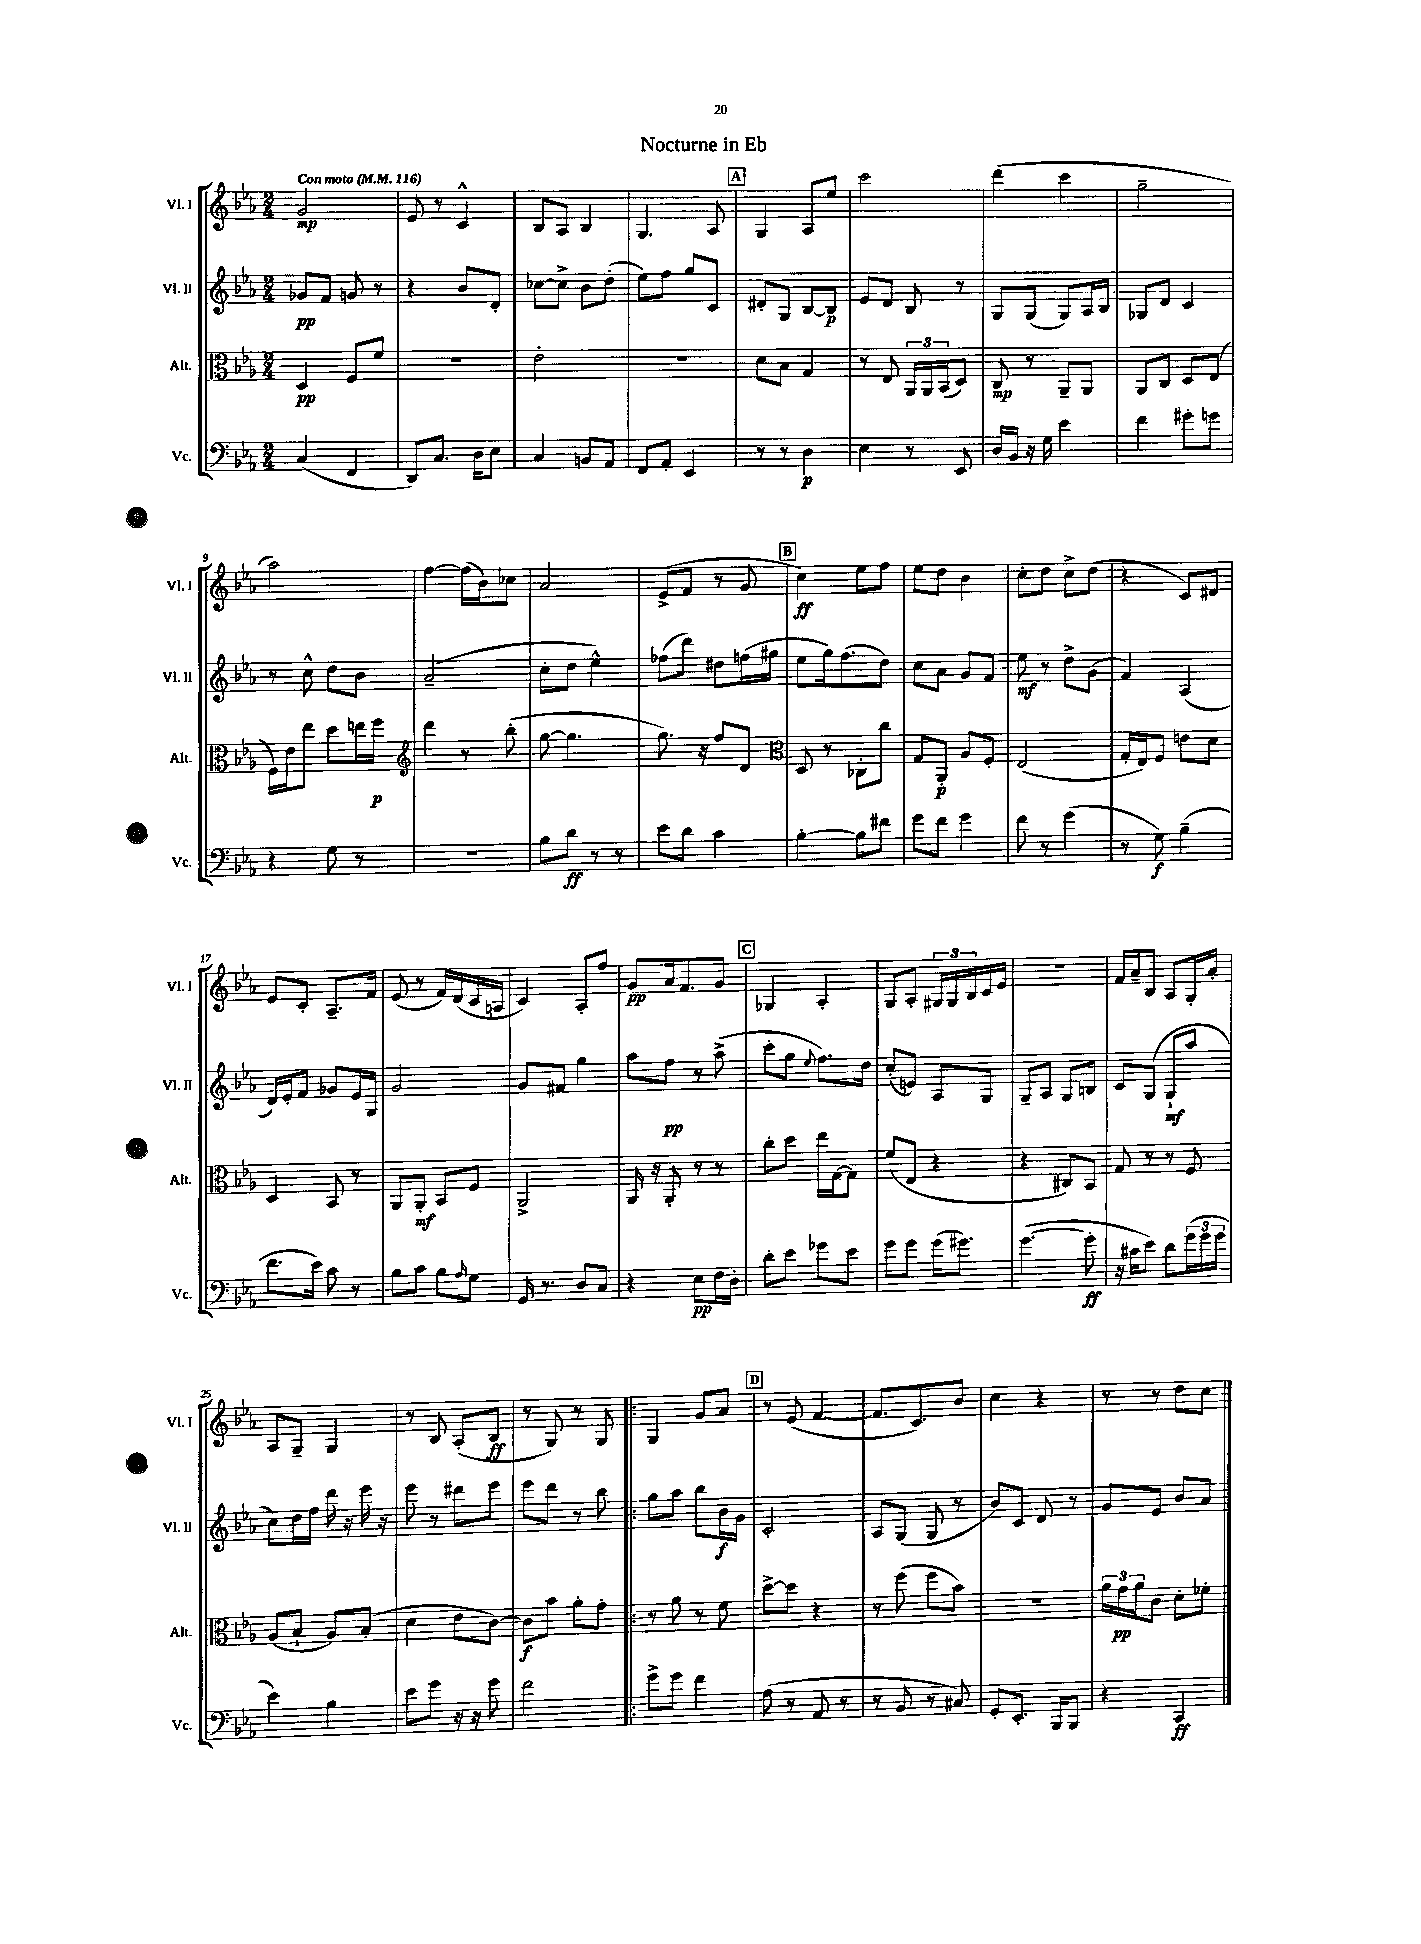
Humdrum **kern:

**kern	**dynam	**kern	**dynam	**kern	**dynam	**kern	**dynam
*part4	*part4	*part3	*part3	*part2	*part2	*part1	*part1
*staff4	*staff4	*staff3	*staff3	*staff2	*staff2	*staff1	*staff1
*I"Vc.	*	*I"Alt.	*	*I"Vl. II	*	*I"Vl. I	*
*I'Vc.	*	*I'Alt.	*	*I'Vl. II	*	*I'Vl. I	*
*clefF4	*	*clefC3	*	*clefG2	*	*clefG2	*
*k[b-e-a-]	*	*k[b-e-a-]	*	*k[b-e-a-]	*	*k[b-e-a-]	*
*M2/4	*	*M2/4	*	*M2/4	*	*M2/4	*
*MM116	*	*MM116	*	*MM116	*	*MM116	*
=1	=1	=1	=1	=1	=1	=1	=1
!	!	!	!	!	!	!LO:TX:a:B:t=Con moto	!
(4C/	.	4D/	pp	8g-X/L	pp	2g/	mp
.	.	.	.	8f/J	.	.	.
4FF/	.	8F/L	.	8gn/	.	.	.
.	.	8f/J	.	8r	.	.	.
=2	=2	=2	=2	=2	=2	=2	=2
8DD/L)	.	2r	.	4r	.	8e-/	.
8.C/J	.	.	.	.	.	8r	.
.	.	.	.	8b-/L	.	4c^^/	.
16D\KL	.	.	.	.	.	.	.
8E-\J	.	.	.	8d'/J	.	.	.
=3	=3	=3	=3	=3	=3	=3	=3
4C/	.	2e-'\	.	[8cc-X\L	.	8B-/L	.
.	.	.	.	8cc-^\J]	.	8A-/J	.
8BBn/L	.	.	.	8b-\L	.	4B-/	.
8AA-/J	.	.	.	(8dd'\J	.	.	.
=4	=4	=4	=4	=4	=4	=4	=4
8FF/L	.	2r	.	8ee-\L)	.	4.G/	.
8AA-'/J	.	.	.	8ff\J	.	.	.
4EE-/	.	.	.	8gg/L	.	.	.
.	.	.	.	8c/J	.	8A-/	.
!!LO:REH:place=s1:t=A
=5	=5	=5	=5	=5	=5	=5	=5
8r	.	8d\L	.	8d#X'/L	.	4G/	.
8r	.	8B-\J	.	8G/J	.	.	.
4D\	p	4G/	.	[8B-/L	.	8A-/L	.
.	.	.	.	8B-/J]	p	8ee-/J	.
=6	=6	=6	=6	=6	=6	=6	=6
4E-\	.	8r	.	8e-/L	.	2ccc\	.
.	.	8E-/	.	8d/J	.	.	.
8r	.	24AA-/LL	.	8B-/	.	.	.
.	.	24AA-/	.	.	.	.	.
.	.	(24BB-/J	.	.	.	.	.
8EE-/	.	8D/J)	.	8r	.	.	.
=7	=7	=7	=7	=7	=7	=7	=7
16D/LL	.	8C/	mp	8G/L	.	(4ddd\	.
16BB-/JJ	.	.	.	.	.	.	.
16r	.	8r	.	(8G/J	.	.	.
16G\	.	.	.	.	.	.	.
4e-\	.	8AA-~/L	.	8G/L)	.	4ccc\	.
.	.	8AA-/J	.	16A-/L	.	.	.
.	.	.	.	16B-/JJ	.	.	.
=8	=8	=8	=8	=8	=8	=8	=8
4f\	.	8AA-/L	.	8G-X/L	.	2gg~\	.
.	.	8C/J	.	8d/J	.	.	.
8g#X'\L	.	8D/L	.	4c/	.	.	.
8gn\J	.	(8E-/J	.	.	.	.	.
!!LO:LB:g=z
=9	=9	=9	=9	=9	=9	=9	=9
4r	.	16F\LL)	.	8r	.	2aa-\)	.
.	.	16e-\J	.	.	.	.	.
.	.	8ee-\J	.	8cc^^\	.	.	.
8G\	.	8dd\L	.	8dd\L	.	.	.
8r	.	16een\L	.	8b-\J	.	.	.
.	.	16ff\JJ	p	.	.	.	.
=10	=10	=10	=10	=10	=10	=10	=10
*	*	*clefG2	*	*	*	*	*
2r	.	4ddd\	.	(2a-~/	.	[4ff\	.
.	.	8r	.	.	.	(16ff\LL]	.
.	.	.	.	.	.	16b-\J)	.
.	.	(8bb-'\	.	.	.	8cc-X\J	.
=11	=11	=11	=11	=11	=11	=11	=11
8B-\L	.	[8gg\	.	8cc'\L	.	2a-/	.
8d\J	ff	4.gg\]	.	8dd\J	.	.	.
8r	.	.	.	4ee-^^\)	.	.	.
8r	.	.	.	.	.	.	.
=12	=12	=12	=12	=12	=12	=12	=12
8e-\L	.	8.gg\)	.	(8ff-X\L	.	(8e-^/L	.
8d\J	.	.	.	8ddd\J)	.	8f/J	.
.	.	16r	.	.	.	.	.
4c\	.	8ff/L	.	8dd#X\L	.	8r	.
.	.	8d/J	.	(16ffn\L	.	8g/	.
.	.	.	.	16gg#X\JJ	.	.	.
!!LO:REH:place=s1:t=B
=13	=13	=13	=13	=13	=13	=13	=13
*	*	*clefC3	*	*	*	*	*
[4B-'\	.	8D/	.	8ee-\L	.	4cc\)	ff
.	.	8r	.	16gg\k)	.	.	.
.	.	.	.	(8.ff\	.	.	.
8B-\L]	.	8C-X'\L	.	.	.	8ee-\L	.
8f#X\J	.	8cc\J	.	8dd\J)	.	8ff\J	.
=14	=14	=14	=14	=14	=14	=14	=14
8g\L	.	8G/L	.	8cc\L	.	8ee-\L	.
8f\J	.	8AA-'/J	p	8a-\J	.	8dd\J	.
4g\	.	8A-/L	.	8g/L	.	4b-\	.
.	.	8F'/J	.	8f/J	.	.	.
=15	=15	=15	=15	=15	=15	=15	=15
8f\	.	(2E-/	.	8ee-\	mf	8cc'\L	.
8r	.	.	.	8r	.	8dd\J	.
(4g\	.	.	.	8dd^\L	.	8cc^\L	.
.	.	.	.	(8g\J	.	(8dd\J	.
=16	=16	=16	=16	=16	=16	=16	=16
8r	.	16G'/LL	.	4f/)	.	4r	.
.	.	16E-/J)	.	.	.	.	.
8G\)	f	8F/J	.	.	.	.	.
(4B-~\	.	8en\L	.	(4A-/	.	8c/L)	.
.	.	8d\J	.	.	.	8d#X/J	.
!!LO:LB:g=z
=17	=17	=17	=17	=17	=17	=17	=17
8.f\L	.	4D/	.	16d/LL)	.	8e-/L	.
.	.	.	.	16e-'/J	.	.	.
.	.	.	.	8f/J	.	8c'/J	.
16e-\Jk)	.	.	.	.	.	.	.
8c\	.	8BB-/	.	8g-X/L	.	8.A-~/L	.
8r	.	8r	.	16e-/L	.	.	.
.	.	.	.	16G/JJ	.	16f/Jk	.
=18	=18	=18	=18	=18	=18	=18	=18
8B-\L	.	8AA-/L	.	2g/	.	(8e-/	.
8c\J	.	8AA-'/J	mf	.	.	8r	.
8B-\L	.	8BB-/L	.	.	.	16f/LL)	.
.	.	.	.	.	.	(16d/	.
16qqA-/	.	.	.	.	.	.	.
8G\J	.	8F/J	.	.	.	16c/	.
.	.	.	.	.	.	16An/JJ	.
=19	=19	=19	=19	=19	=19	=19	=19
16GG/	.	2AA-^/	.	8g/L	.	4c/)	.
8.r	.	.	.	.	.	.	.
.	.	.	.	8f#X/J	.	.	.
8D/L	.	.	.	4gg\	.	8A-'/L	.
8C/J	.	.	.	.	.	8ff/J	.
=20	=20	=20	=20	=20	=20	=20	=20
4r	.	16AA-/	.	8aa-\L	.	8g/L	pp
.	.	16r	.	.	.	.	.
.	.	8AA-'/	.	8ff\J	pp	16a-/k	.
.	.	.	.	.	.	8.f/	.
8E-\L	pp	8r	.	8r	.	.	.
16F\L	.	8r	.	(8aa-^\	.	8g/J	.
16D'\JJ	.	.	.	.	.	.	.
!!LO:REH:place=s1:t=C
=21	=21	=21	=21	=21	=21	=21	=21
8d'\L	.	8cc'\L	.	8ccc'\L	.	4G-X/	.
8e-\J	.	8dd\J	.	8gg\J	.	.	.
.	.	.	.	8qqee-/	.	.	.
8g-X\L	.	16ee-\LL	.	8.ff\L)	.	4A-'/	.
.	.	[16G\J	.	.	.	.	.
8e-\J	.	8G\J]	.	.	.	.	.
.	.	.	.	16dd\Jk	.	.	.
=22	=22	=22	=22	=22	=22	=22	=22
8g\L	.	(8f/L	.	(8cc'/L	.	8G/L	.
8g\J	.	8E-/J	.	8en/J)	.	8A-'/J	.
(16g\KL	.	4r	.	8A-/L	.	24G#X/LL	.
.	.	.	.	.	.	24G#/	.
8.g#X\J)	.	.	.	.	.	.	.
.	.	.	.	.	.	24B-/	.
.	.	.	.	8G/J	.	16c/	.
.	.	.	.	.	.	16e-/JJ	.
=23	=23	=23	=23	=23	=23	=23	=23
([4.g\	.	4r	.	8G~/L	.	2r	.
.	.	.	.	8A-/J	.	.	.
.	.	8C#X/L)	.	8G/L	.	.	.
8g'\]	ff	8BB-/J	.	8Bn/J	.	.	.
=24	=24	=24	=24	=24	=24	=24	=24
16r	.	8G/	.	8c/L	.	16f/LL	.
16c#X\KL	.	.	.	.	.	16a-~/J	.
8e-\J)	.	8r	.	(8G/J	.	8B-/J	.
8d\L	.	8r	.	8G`/L	mf	8A-/L	.
(24g\L	.	8F/	.	8aa-/J	.	16G'/L	.
24g\	.	.	.	.	.	.	.
.	.	.	.	.	.	16a-'/JJ	.
24g\JJ	.	.	.	.	.	.	.
!!LO:LB:g=z
=25	=25	=25	=25	=25	=25	=25	=25
4e-\)	.	(8A-/L	.	8cc\L)	.	8A-/L	.
.	.	8B-`/J	.	16dd\L	.	8G~/J	.
.	.	.	.	16ff\JJ	.	.	.
4B-\	.	8A-/L)	.	16ddd\	.	4G/	.
.	.	.	.	16r	.	.	.
.	.	(8B-'/J	.	16eee-\	.	.	.
.	.	.	.	16r	.	.	.
=26	=26	=26	=26	=26	=26	=26	=26
8e-\L	.	4d\	.	8eee-\	.	8r	.
8g\J	.	.	.	8r	.	8B-/	.
16r	.	8e-\L	.	8ddd#X\L	.	(8A-'/L	.
16r	.	.	.	.	.	.	.
8g\	.	[8c\J)	.	8eee-\J	.	8B-/J	ff
=27	=27	=27	=27	=27	=27	=27	=27
2f\	.	8c\L]	f	8eee-\L	.	8r	.
.	.	8b-\J	.	8ddd\J	.	8G/)	.
.	.	8a-'\L	.	8r	.	8r	.
.	.	8g'\J	.	8bb-\	.	8G/	.
=28!|:	=28!|:	=28!|:	=28!|:	=28!|:	=28!|:	=28!|:	=28!|:
8g^\L	.	8r	.	8gg\L	.	4G/	.
8g\J	.	8a-\	.	8aa-\J	.	.	.
4f\	.	8r	.	8bb-\L	.	8g/L	.
.	.	8f\	.	16b-\L	f	8a-/J	.
.	.	.	.	16g\JJ	.	.	.
!!LO:REH:place=s1:t=D
=29	=29	=29	=29	=29	=29	=29	=29
(8A-\	.	[8dd^\L	.	2c'/	.	8r	.
8r	.	8dd\J]	.	.	.	(8e-/	.
8AA-/	.	4r	.	.	.	[4f/	.
8r	.	.	.	.	.	.	.
=30	=30	=30	=30	=30	=30	=30	=30
8r	.	8r	.	8A-/L	.	8.f/L]	.
8BB-/	.	(8ff\	.	(8G/J	.	.	.
.	.	.	.	.	.	8.c/)	.
8r	.	8ff\L	.	8G/	.	.	.
8C#X/)	.	8b-\J)	.	8r	.	8b-/J	.
=31	=31	=31	=31	=31	=31	=31	=31
8GG'/L	.	2r	.	8b-/L)	.	4cc\	.
8.EE-'/J	.	.	.	8c/J	.	.	.
.	.	.	.	8d/	.	4r	.
16BBB-/KL	.	.	.	.	.	.	.
8BBB-/J	.	.	.	8r	.	.	.
=32	=32	=32	=32	=32	=32	=32	=32
4r	.	24a-\LL	.	8g/L	.	8r	.
.	.	24g\	pp	.	.	.	.
.	.	24a-\J	.	.	.	.	.
.	.	8c\J	.	8e-/J	.	8r	.
4CC/	ff	8d'\L	.	8b-/L	.	8dd\L	.
.	.	8f-X'\J	.	8a-/J	.	8cc\J	.
==	==	==	==	==	==	==	==
*-	*-	*-	*-	*-	*-	*-	*-
